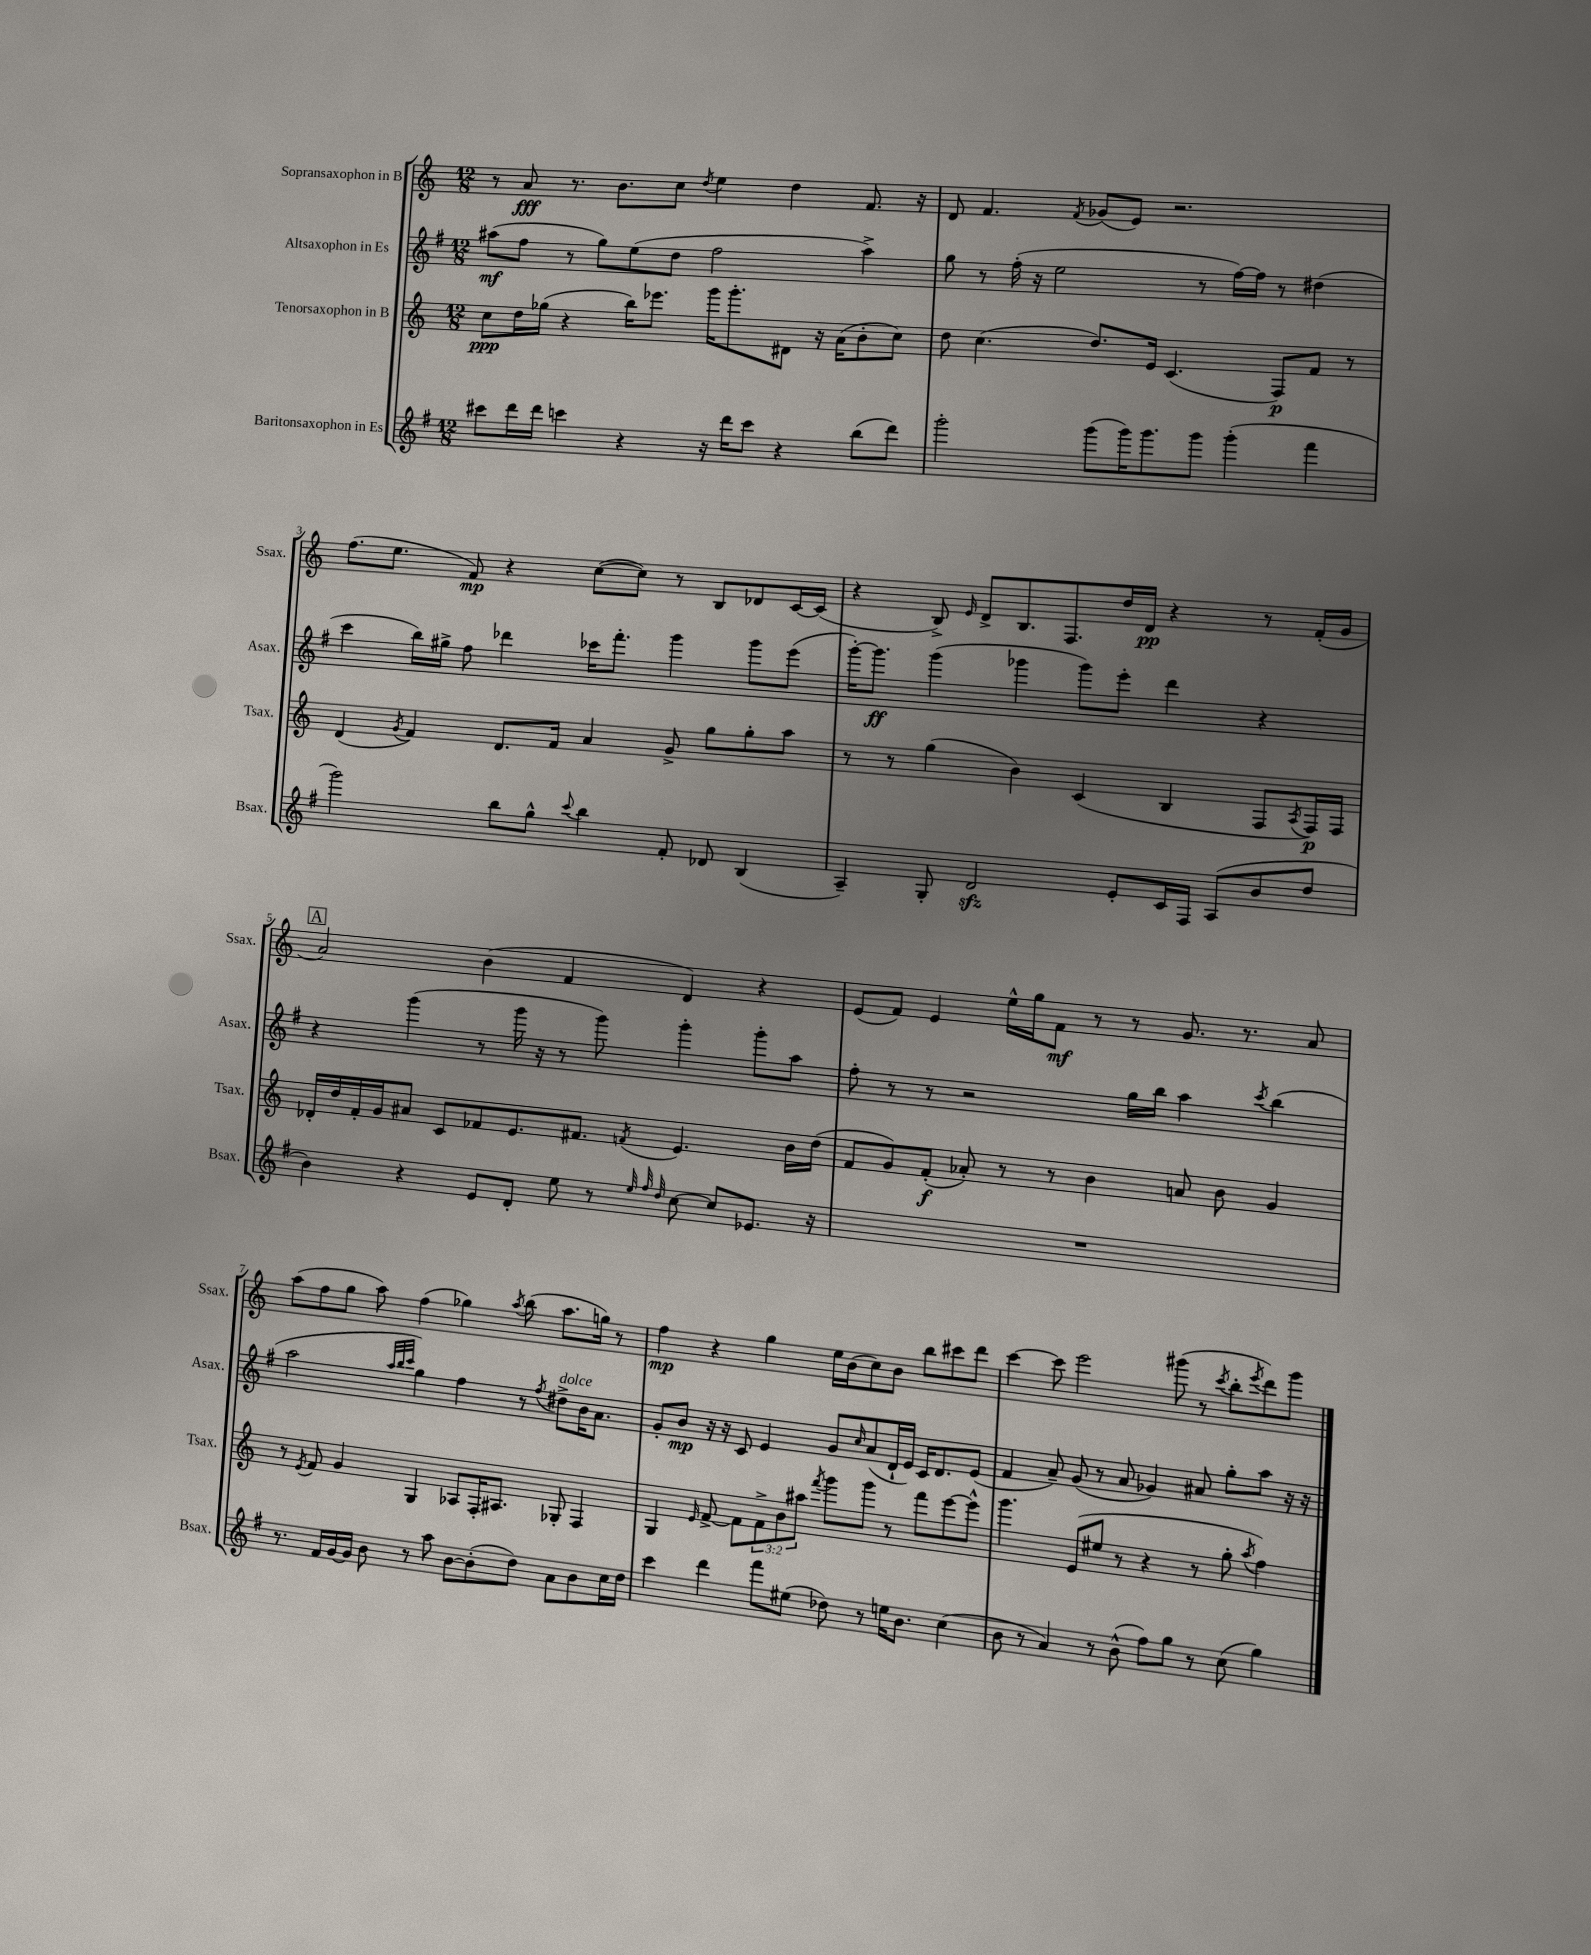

**kern	**kern	**dynam	**kern	**dynam	**kern	**dynam
*part4	*part3	*part3	*part2	*part2	*part1	*part1
*staff4	*staff3	*staff3	*staff2	*staff2	*staff1	*staff1
*I"Baritonsaxophon in Es	*I"Tenorsaxophon in B	*	*I"Altsaxophon in Es	*	*I"Sopransaxophon in B	*
*I'Bsax.	*I'Tsax.	*	*I'Asax.	*	*I'Ssax.	*
*clefG2	*clefG2	*	*clefG2	*	*clefG2	*
*k[f#]	*k[]	*	*k[f#]	*	*k[]	*
*M12/8	*M12/8	*	*M12/8	*	*M12/8	*
=1	=1	=1	=1	=1	=1	=1
8ccc#X\L	8cc\L	ppp	(8aa#X\L	mf	8r	.
16ddd\L	16dd\L	.	8ff#\J	.	8a/	fff
16ddd\JJ	(16gg-X\JJ	.	.	.	.	.
4cccn\	4r	.	8r	.	8.r	.
.	.	.	8gg\L)	.	.	.
.	.	.	.	.	8.b\L	.
4r	16bb\KL)	.	(8ee\	.	.	.
.	8.eee-X\J	.	.	.	.	.
.	.	.	8dd\J	.	8cc\J	.
.	.	.	.	.	8qdd/	.
16r	16ggg\KL	.	2ff#\	.	4ee\	.
16ddd\KL	8.ggg'\	.	.	.	.	.
8ccc\J	.	.	.	.	.	.
4r	8d#X\J	.	.	.	4dd\	.
.	16r	.	.	.	.	.
.	(16a\KL	.	.	.	.	.
(8bb\L	8b'\	.	4aa#^\)	.	8.f/	.
8ddd\J)	8cc\J)	.	.	.	.	.
.	.	.	.	.	16r	.
=2	=2	=2	=2	=2	=2	=2
2ggg'\	8dd\	.	8gg\	.	8d/	.
.	(4.cc\	.	8r	.	4.f/	.
.	.	.	(16ff#'\	.	.	.
.	.	.	16r	.	.	.
.	.	.	2ee\	.	.	.
.	.	.	.	.	8qf/	.
(8ggg\L	8.dd/L)	.	.	.	(8g-X/L	.
16ggg\K)	.	.	.	.	8e/J)	.
8.ggg\	16e/Jk	.	.	.	.	.
.	(4.c/	.	.	.	2.r	.
8ggg\J	.	.	8r	.	.	.
(4ggg'\	.	.	[16ff#\LL)	.	.	.
.	.	.	16ff#\JJ]	.	.	.
.	8F/L)	p	8r	.	.	.
4fff#\	8f/J	.	(4dd#X\	.	.	.
.	8r	.	.	.	.	.
!!LO:LB:g=z
=3	=3	=3	=3	=3	=3	=3
2ggg\)	(4d/	.	4ccc\	.	(8.ff\L	.
.	.	.	.	.	8.ee\J	.
.	8qg/	.	.	.	.	.
.	4f/)	.	16bb\LL)	.	.	.
.	.	.	16gg#X^\JJ	.	.	.
.	.	.	8ff#\	.	8f/)	mp
8bb\L	8.d/L	.	4ddd-X\	.	4r	.
8gg^^\J	.	.	.	.	.	.
.	16f/Jk	.	.	.	.	.
8qqccc/	.	.	.	.	.	.
4bb\	4a/	.	16ccc-X\KL	.	([8cc\L	.
.	.	.	8.fff#'\J	.	.	.
.	.	.	.	.	8cc\J])	.
8f#'/	8g^/	.	4ggg\	.	8r	.
8d-X/	8gg\L	.	.	.	8B/L	.
(4B/	8gg'\	.	8ggg\L	.	8d-X/	.
.	8aa\J	.	(8eee\J	.	[16c/L	.
.	.	.	.	.	(16c/JJ]	.
=4	=4	=4	=4	=4	=4	=4
4A~/)	8r	.	[16ggg'\KL)	.	4r	.
.	.	.	8.ggg\J]	ff	.	.
.	8r	.	.	.	.	.
8G'/	(4gg\	.	(4ggg\	.	8B^/)	.
.	.	.	.	.	16qqe/	.
2dzz/	.	.	.	.	8d^/L	.
.	4b\)	.	4ggg-X\	.	8.B/	.
.	.	.	.	.	8.F/	.
.	(4c/	.	8ggg-\L)	.	.	.
8e'/L	.	.	8eee'\J	.	16dd/L	.
.	.	.	.	.	16d/JJ	pp
16c/L	4B/	.	4ddd\	.	4r	.
16F#/JJ	.	.	.	.	.	.
(8A/L	.	.	.	.	.	.
8b/	8F/L	.	4r	.	8r	.
.	8qA/	.	.	.	.	.
8dd/J	16F/L)	p	.	.	(16f'/LL	.
.	16F/JJ	.	.	.	16g/JJ	.
!!LO:LB:g=z
!!LO:REH:place=s1:t=A
=5	=5	=5	=5	=5	=5	=5
4b\)	16d-X'/LL	.	4r	.	2a/)	.
.	16dd/	.	.	.	.	.
.	16f'/	.	.	.	.	.
.	16g/J	.	.	.	.	.
4r	8a#X/J	.	(4ggg\	.	.	.
.	8c/L	.	.	.	.	.
8e/L	8f-X/	.	8r	.	(4b\	.
8d'/J	8.e/	.	16ggg\	.	.	.
.	.	.	16r	.	.	.
8ee\	.	.	8r	.	4f/	.
.	8.f#X/J	.	.	.	.	.
8r	.	.	8ggg\)	.	.	.
32qqee/	.	.	.	.	.	.
32qqff#/	.	.	.	.	.	.
32qqdd/	8qfn/	.	.	.	.	.
[8cc\	4.e/	.	4ggg'\	.	4d/)	.
8cc/L]	.	.	.	.	.	.
8.e-X/J	.	.	8ggg'\L	.	4r	.
.	16b\LL	.	8aa\J	.	.	.
16r	(16dd\JJ	.	.	.	.	.
=6	=6	=6	=6	=6	=6	=6
1.r	8f/L	.	8ff#'\	.	(8e/L	.
.	8g/)	.	8r	.	8f/J)	.
.	(8f'/J	f	8r	.	4e/	.
.	8a-X'/)	.	2r	.	.	.
.	8r	.	.	.	16ee^^\LL	.
.	.	.	.	.	16gg\J	.
.	8r	.	.	.	8f\J	mf
.	4b\	.	.	.	8r	.
.	.	.	16gg\LL	.	8r	.
.	.	.	16bb\JJ	.	.	.
.	8an/	.	4aa\	.	8.g/	.
.	8b\	.	.	.	.	.
.	.	.	.	.	8.r	.
.	.	.	8qccc/	.	.	.
.	4g/	.	(4bb\	.	.	.
.	.	.	.	.	8a/	.
!!LO:LB:g=z
=7	=7	=7	=7	=7	=7	=7
8.r	8r	.	2aa\	.	(8aa\L	.
.	8qe/	.	.	.	.	.
.	8f/	.	.	.	8ff\	.
16f#/LL	.	.	.	.	.	.
[16g/	4g/	.	.	.	8gg\J	.
16g/JJ]	.	.	.	.	.	.
8b\	.	.	.	.	8aa\)	.
.	.	.	32qqaa/LLL	.	.	.
.	.	.	32qqbb/	.	.	.
.	.	.	32qqccc/JJJ	.	.	.
8r	4G/	.	4gg\)	.	(4ff\	.
8aa\	.	.	.	.	.	.
[8b\L	8A-X/L	.	4ff#\	.	4gg-X\)	.
(8b'\]	16F'/K	.	.	.	.	.
.	8.A#X/J	.	.	.	.	.
.	.	.	.	.	8qaa/	.
8dd\J)	.	.	8r	.	(8bb\	.
.	.	.	8qff#/	.	.	.
!	!	!	!LO:TX:a:i:t=dolce	!	!	!
8a\L	8G-X'/	.	8dd#X^\L	.	8.aa\L	.
8b\	4F/	.	16b\K	.	.	.
.	.	.	8.a\J	.	16ggn\Jk)	.
16cc\L	.	.	.	.	8r	.
16dd\JJ	.	.	.	.	.	.
=8	=8	=8	=8	=8	=8	=8
4ccc\	4G/	.	8g'/L	.	4ff\	mp
.	.	.	8b/J	mp	.	.
.	16qqe/	.	.	.	.	.
4ddd\	[8f^/	.	16r	.	4r	.
.	.	.	16r	.	.	.
.	8f\L]	.	8c/	.	.	.
8fff#\L	12f^\	.	4e/	.	4gg\	.
.	12b\	.	.	.	.	.
(8ee#X\J	.	.	.	.	.	.
.	12aa#X\J	.	.	.	.	.
.	8qfff/	.	.	.	.	.
8dd-X\)	8ggg\L	.	8g/L	.	16ee\LL	.
.	.	.	.	.	(16b\J	.
.	.	.	16qqcc/	.	.	.
8r	8ggg\J	.	(8a/	.	8cc\)	.
16een\KL	8r	.	16d`/L	.	8b\J	.
8.b\J	.	.	16e/JJ)	.	.	.
.	8fff\L	.	16c/KL	.	8bb\L	.
.	.	.	8.d/	.	.	.
(4cc\	[8eee\	.	.	.	8ccc#X\	.
.	8eee^^\J]	.	(8e/J	.	8ddd\J	.
=9	=9	=9	=9	=9	=9	=9
8b\	4.ggg\	.	4f#/	.	[4ccc\	.
8r	.	.	.	.	.	.
4a/)	.	.	8a~/)	.	8ccc\]	.
.	(8e/L	.	(8g/	.	2eee\	.
8r	8ee#X/J	.	8r	.	.	.
(8b^^\	8r	.	8a/	.	.	.
8ff#\L)	4r	.	4g-X/)	.	.	.
8gg\J	.	.	.	.	(8ggg#X\	.
8r	8r	.	8a#X/	.	8r	.
.	.	.	.	.	8qccc/	.
(8cc\	8gg'\	.	8gg'\L	.	8bb'\L	.
.	8qaa/	.	.	.	8qeee/	.
4gg\)	4ff\)	.	8aa\J	.	8ddd\)	.
.	.	.	16r	.	8ggg#\J	.
.	.	.	16r	.	.	.
==	==	==	==	==	==	==
*-	*-	*-	*-	*-	*-	*-
